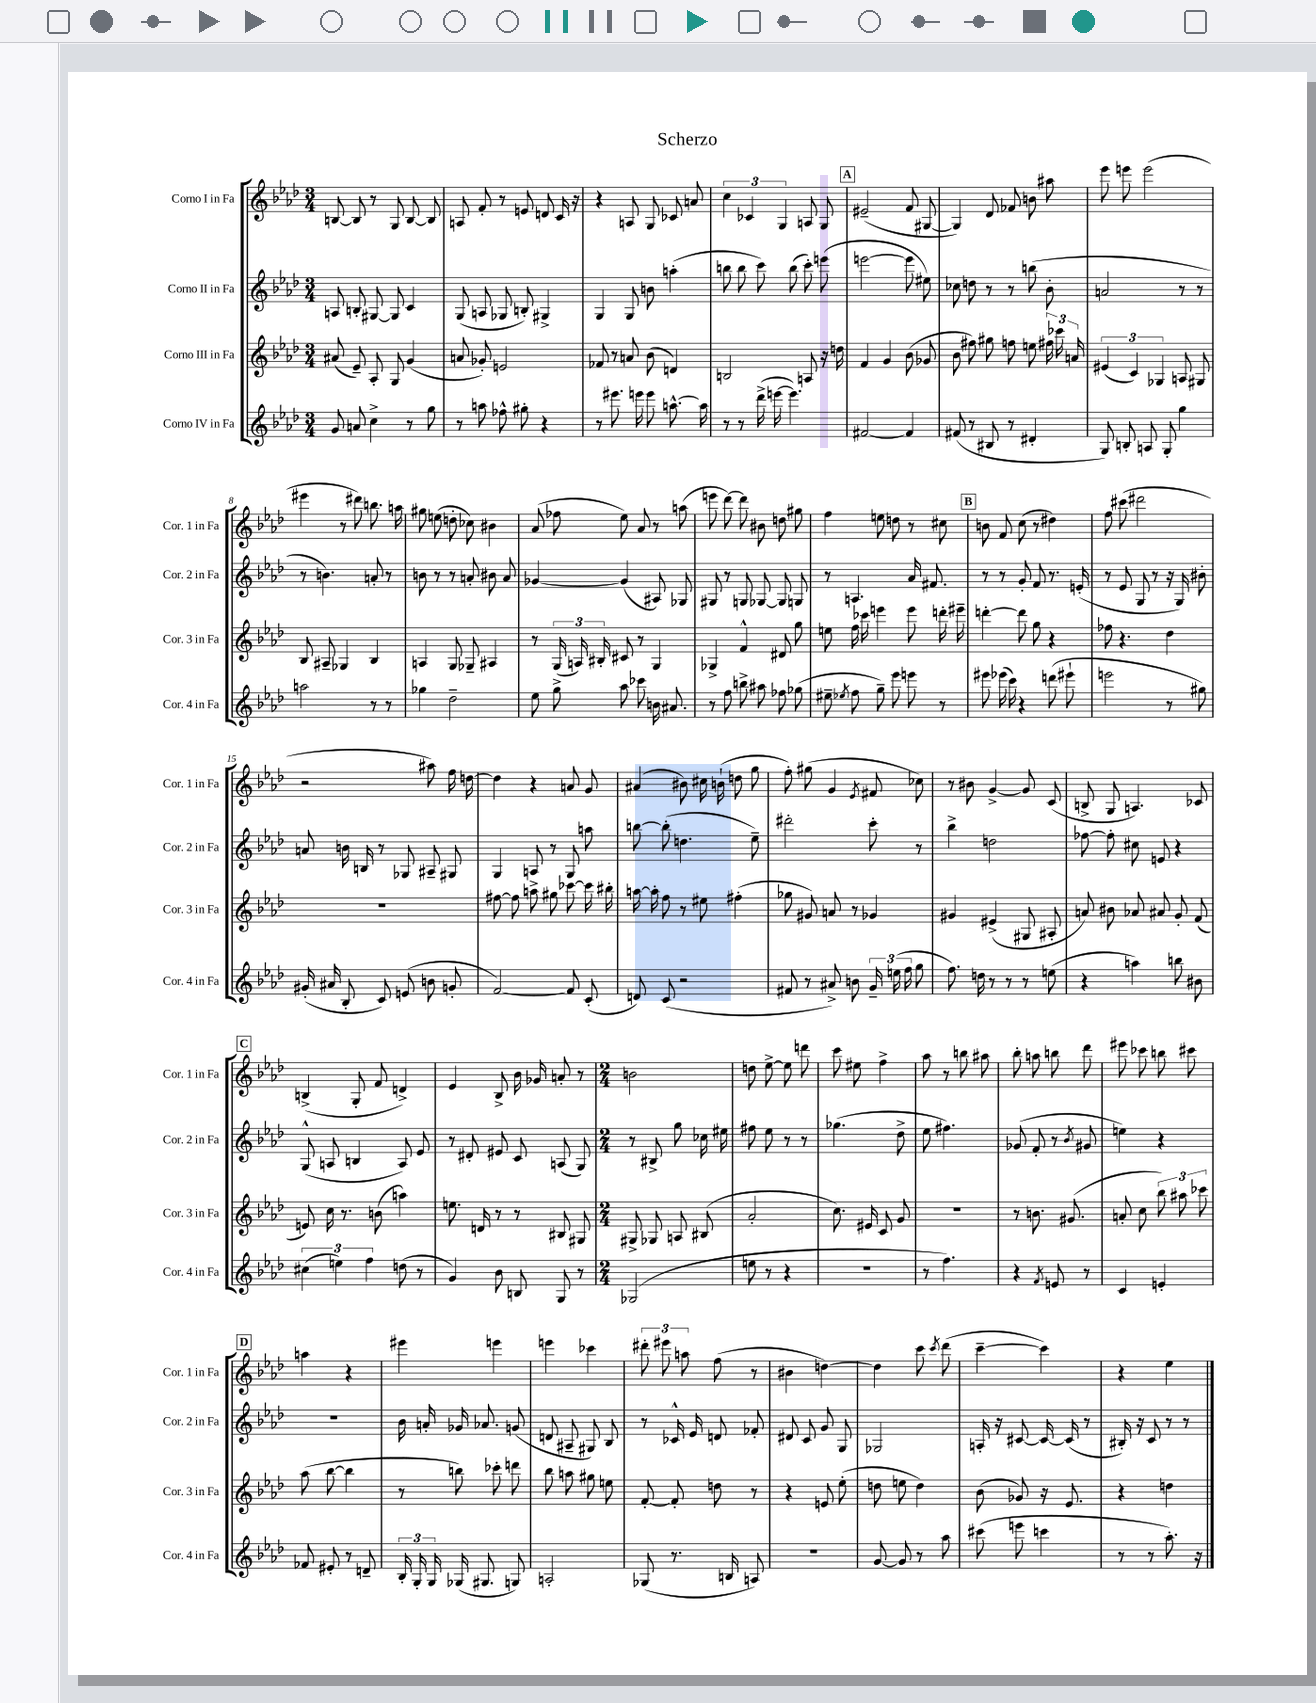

**kern	**kern	**kern	**kern
*staff4	*staff3	*staff2	*staff1
*clefG2	*clefG2	*clefG2	*clefG2
*k[b-e-a-d-]	*k[b-e-a-d-]	*k[b-e-a-d-]	*k[b-e-a-d-]
*M3/4	*M3/4	*M3/4	*M3/4
8g	(8a#	8A	[8B
8a	8e-~)	8B'	8B]
4cc^	8A-'	[8G#	8r
.	8G	8G#]	8G
8r	(4g	4c	[8B
8gg	.	.	8B]
=	=	=	=
8r	8a	(8G	8A
8aa	8g-')	8A	8f'
8ff-^^	2e	8G-	8r
8gg#'	.	8B')	8e
4r	.	4G#^	8d
.	.	.	16c
.	.	.	16r
=	=	=	=
8r	8f-	4G	4r
8.eee#	8r	.	.
.	8a	8G	8A
16eee	.	.	.
8eee	(8b-	8b	8G
[8.aa^^	4d)	(4aa'	8c-
.	.	.	8a
16aa]	.	.	.
=	=	=	=
8r	2B	8bb	6cc
8r	.	8bb	.
.	.	.	6c-
(16ddd-^	.	8ccc)	.
[16eee	.	.	.
.	.	.	6G
4.eee])	.	(8bb	.
.	8A	8ccc')	8A
.	16r	(8eee	8G
.	16dd	.	.
=	=	=	=
[2f#	4f	[2eee	(2e#~
.	4g	.	.
4f#]	(8b-	8eee]	8f
.	8g-	8ee#)	[8G#
=	=	=	=
(8f#	8b-	8cc-	4G#])
8r	8ff#)	8dd	.
8B#	8gg#	8r	8d-
8r	8ff	8r	8f-
4d#'	8ee	(8bb	8b
.	24ff#	8b-'	8aa#
.	24ccc-	.	.
.	24a	.	.
=	=	=	=
8G)	(6e#	2a	8eee-
8B'	.	.	8eee
.	6c)	.	.
8A	.	.	(2eee
.	6G-	.	.
8G'	.	.	.
4gg	8A	8r	.
.	8G#	8r	.
=	=	=	=
2aa	8B-	8r	4eee#
.	8A#~	4.b)	.
.	4G-	.	8r
.	.	.	8ddd#)
8r	4B-	8a'	8.bb
8r	.	8r	.
.	.	.	16aa
=	=	=	=
4gg-	4A	8b	8gg#
.	.	8r	(8ee
2dd-~	8G	8r	8dd'
.	8G-~	8a'	8cc-)
.	4A#	8b#	4b#
.	.	8a	.
=	=	=	=
8ee-	8r	[4g-	(8a-
8gg^	(24G	.	8ff-
.	24A)	.	.
.	24B#'	.	.
8aa-	8c#	(4g-]	8ee-)
8ccc-	8r	.	8a-
16b	4G	8A#)	8r
8.a#	.	.	.
.	.	8G-	(8aa
=	=	=	=
8r	4G-^	8G#	8eee
8ff	.	8r	[8ddd-)
8bb^	4f^^	8G	8ddd-]
8aa#	.	[8G-	8b#
8ff-	8d#	8G-]	8dd
(8gg-	8gg	8G	8gg#
=	=	=	=
8ee#~	8ee	8r	4ff
8qee-	.	.	.
8ff	16ff	4.A	.
.	16ccc-	.	.
8gg~)	4eee	.	8ee
8eee-	.	.	8dd
8eee	8eee	16a-	8r
.	.	8.f#	.
8r	16ddd'	.	8cc#
.	16eee#~	.	.
=	=	=	=
8eee#	[4ddd'	8r	8b
(16eee-	.	8r	8f
16ccc)	.	.	.
4r	8ddd]	8g'	(8cc
.	8gg	8f	8r
(8ddd	4r	8.r	4dd#)
8eee#`	.	.	.
.	.	(16e'	.
=	=	=	=
2eee	8ff-	8r	8ff
.	4.r	8e-	(8ccc#
.	.	8G	2ddd#
.	.	8r	.
8r	4dd-	16r	.
.	.	16G)	.
8gg#)	.	8b#'	.
=	=	=	=
(16g#'	2.r	8a	2r
16a#	.	.	.
8B-'	.	16b	.
.	.	16B	.
8c)	.	8r	.
(8e	.	8G-	.
8b	.	8A#~	8aa#)
8g'	.	8G#	16ff
.	.	.	[16dd
=	=	=	=
[2f)	[8ff#	4G	4dd]
.	8ff#]	.	.
.	8aa^	8A	4r
.	8gg#	8r	.
8f]	[8ccc-	8G	8a
(8c'	16ccc-]	8aa	8g
.	16bb#'	.	.
=	=	=	=
8d)	[16aa	[8bb	(4a#
.	16aa']	.	.
(8c	8ff	(8bb']	.
2r	8r	4.dd	8b#)
.	8ee#	.	16cc#
.	.	.	(16b`
.	(4ff#'	.	8dd
.	.	8ee-~)	8gg
=	=	=	=
8f#	8gg-	2ddd#'	8ff')
8r	8g#)	.	(8gg#
8a#^)	8a	.	4g
8b	8r	.	.
.	.	.	8qe-
24g~	4g-	8ccc'	8f#
(24ee	.	.	.
24ff	.	.	.
8gg	.	8r	8cc-)
=	=	=	=
8.ff)	4g#	4bb-^	8r
.	.	.	8b#
16dd	.	.	.
8r	(4e#^	2dd	[4g^
8r	.	.	.
8r	8G#	.	8g]
(8ee	8A#'	.	(8c
=	=	=	=
4r	8a)	[8ff-	8B^
.	8b#	8ff-']	8G
4aa)	8a-	8cc#	4.A)
.	8a#	8e	.
8bb	8g'	4r	.
8b#	(8f	.	8c-
=	=	=	=
(6cc#	8e)	(8G^^	(4B^
.	16cc	8A	.
6ee)	.	.	.
.	8.r	.	.
.	.	4B	8G'
6ff	.	.	.
.	(8b	.	8f
(8dd	4aa)	8A)	4d^)
8r	.	8e-	.
=	=	=	=
4g)	8.ee	8r	4e-
.	.	8d#'	.
.	16d	.	.
8b-	8r	8e#	8B-^
8B	8r	8c	16b-
.	.	.	16g-
8G	8B#	(8A	8a'
8r	8G#	8G)	8r
=	=	=	=
*M2/4	*M2/4	*M2/4	*M2/4
(2G-	8G#^	8r	2b
.	8G-	8B#^	.
.	8A	8gg	.
.	(8B#	16cc-	.
.	.	16ee#	.
=	=	=	=
8ee	2a-'	8ff#	8dd
8r	.	8ee-	[8ee-^
4r	.	8r	8ee-]
.	.	8r	8ddd
=	=	=	=
2r	8.cc)	(4.gg-	8ccc
.	.	.	8ee#
.	16e#	.	.
.	8c	.	4ff^
.	8g	8dd-^	.
=	=	=	=
8r	2r	8ee-	8aa-
4.ff)	.	4.ff#)	8r
.	.	.	8bb
.	.	.	8aa#
=	=	=	=
4r	8r	(8g-	8bb-'
.	8.b	8f'	8aa
8qf	.	.	.
8e	.	8r	8bb
.	(8.g#	.	.
.	.	8qb-	.
8r	.	8g#	8ddd-
=	=	=	=
4c	8a'	4ee)	8eee#
.	8cc	.	8ccc-
4e'	12bb-)	4r	8bb
.	12aa#	.	.
.	.	.	8ccc#
.	12ccc-	.	.
=	=	=	=
8f-	(8aa-	2r	4aa
8e#'	[8bb-	.	.
8r	4bb-]	.	4r
8d~	.	.	.
=	=	=	=
24B-'	8r	16b-	4eee#
24G'	.	.	.
.	.	16a'	.
24G	.	.	.
(16G-	8bb)	16g-	.
8.G#	.	8.a-	.
.	8ccc-'	.	4eee
8G)	8ddd	(8g	.
=	=	=	=
2A'	8bb-	8d	4eee
.	8aa	8A#~	.
.	8gg#	8G#)	4ccc-
.	8ee	8B-	.
=	=	=	=
(8G-	[8f'	8r	12ddd#'
.	.	.	12eee#
8.r	8f']	16c-^^	.
.	.	.	12aa
.	.	16e-	.
.	8dd	8d	(8ff
16B	.	.	.
8A)	8r	8f-'	8r
=	=	=	=
2r	4r	8d#	4b#
.	.	8c	.
.	8e	8g	[4dd)
.	(8ee-'	8G	.
=	=	=	=
[8g	8dd	2G-	4dd]
8g]	8ee	.	.
8r	4dd)	.	8ccc
.	.	.	8qccc
8aa-	.	.	(8ddd-
=	=	=	=
(8ccc#	(8b-	16A'	[4ccc~
.	.	16r	.
8eee	8g-)	[8c#	.
4ccc	16r	16c#_	4ccc])
.	8.e-	(16c#]	.
.	.	8r	.
=	=	=	=
8r	4r	16B#')	4r
.	.	16r	.
8r	.	8c	.
8.aa-')	4dd	8r	4ee-
.	.	8r	.
16r	.	.	.
==	==	==	==
*-	*-	*-	*-
